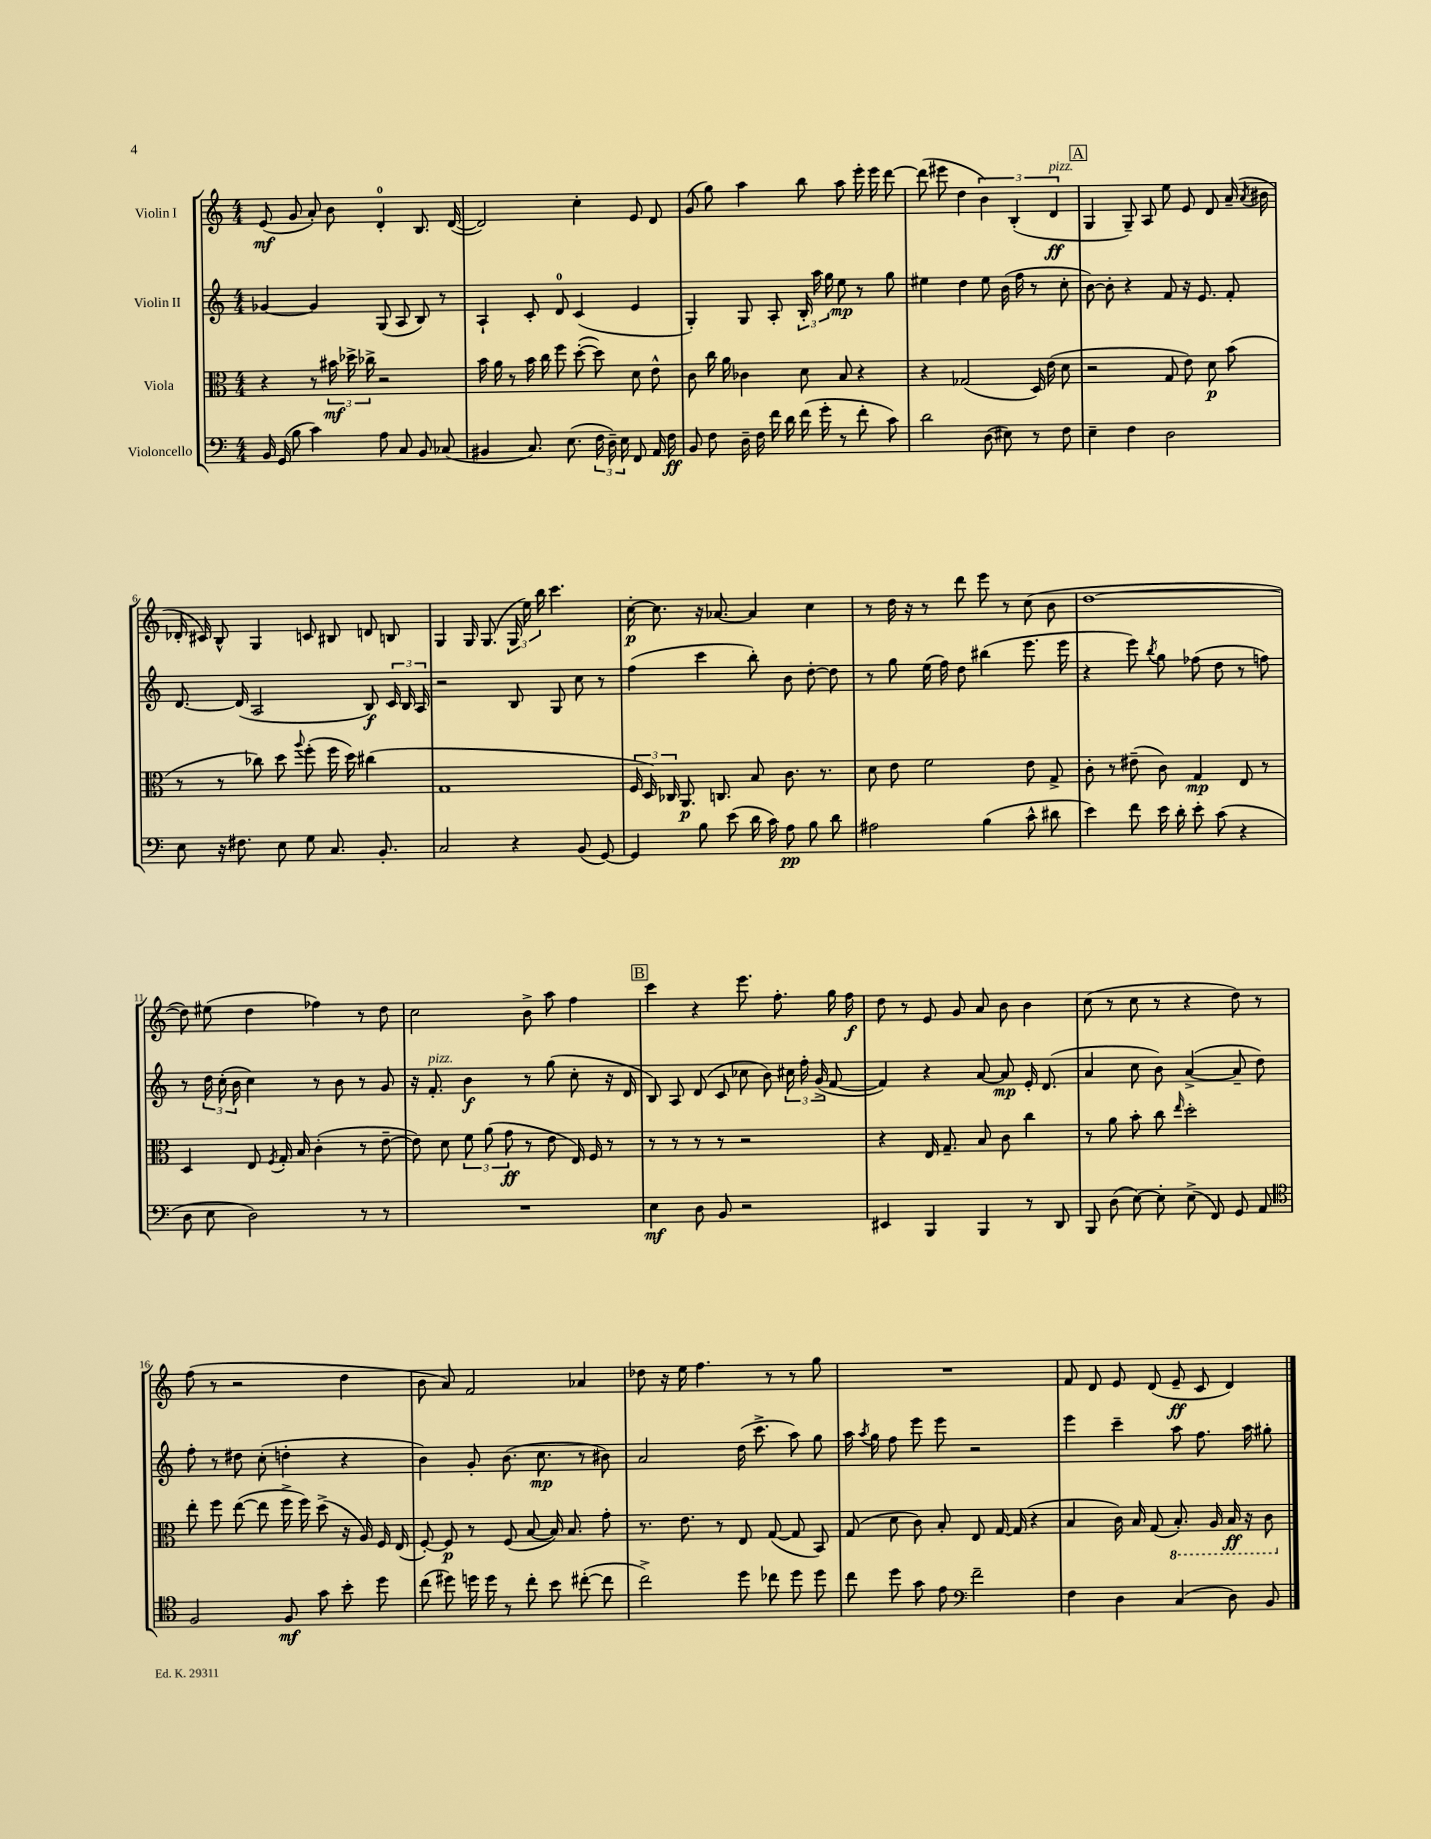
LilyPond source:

<<
\new StaffGroup <<
\new Staff = "s0" \with { instrumentName = "Violin I" } {
    \clef treble \key c \major \numericTimeSignature \time 4/4
    \autoBeamOff e'8\mf( g'8 a'8-.) b'8 d'4-0-. b8. d'16~( |
    d'2) c''4-. e'8 d'8 |
    g'8( g''8) a''4 b''8 a''8 e'''16-. e'''16 d'''8~ |
    d'''8( eis'''8 d''4 \tuplet 3/2 { b'4) b4-.( d'4\ff^\markup { \italic "pizz." } } |
    \mark \markup { \box "A" } g4 g8--) a8 e''8 e'8 d'8 a'16--( \acciaccatura { a'8 } bis'16 |
    des'16-. cis'16) b8-^ g4 c'8 bis8 d'8 b8 |
    g4 g16 g8.( \tuplet 3/2 { g16 e''16) b''16 } c'''4. |
    c''16~-.\p c''8. r16 aes'8.~ aes'4 c''4 |
    r8 d''16 r16 r8 d'''8 e'''8 r8 c''8( b'8 |
    d''1~ |
    d''8) eis''8( d''4 fes''4) r8 d''8 |
    c''2 b'8-> a''8 f''4 |
    \mark \markup { \box "B" } c'''4 r4 e'''8. f''8.-. g''16 f''16\f |
    d''8 r8 e'8 g'8 a'8 b'8 b'4 |
    c''8( r8 c''8 r8 r4 d''8) r8 |
    f''8( r8 r2 d''4 |
    b'8 a'8) f'2 aes'4 |
    des''8 r16 e''16 f''4. r8 r8 g''8 |
    R1 |
    f'8 d'8 e'8 d'8( e'8--\ff c'8 d'4) \bar "|." |
}
\new Staff = "s1" \with { instrumentName = "Violin II" } {
    \clef treble \key c \major \numericTimeSignature \time 4/4
    \autoBeamOff ges'4~ ges'4 g8( a8 b8) r8 |
    a4-! c'8-. d'8-0 c'4( e'4 |
    g4-.) g8 a8-. \tuplet 3/2 { b16-. a''16 g''16 } e''8\mp r8 g''8 |
    eis''4 d''4 eis''8 b'16( f''16 r8 c''8-. |
    \mark \markup { \box "A" } b'8~) b'8-. r4 f'8 r16 e'8. f'8-. |
    d'8.~ d'16( a2 b8\f) \tuplet 3/2 { c'16 b16 a16 } |
    r2 b8 g8 c''8 r8 |
    f''4( c'''4 b''8-.) b'8 d''8~-. d''8 |
    r8 g''8 e''16( f''16) d''8 bis''4( e'''8. e'''16 |
    r4 e'''8) \acciaccatura { b''8 } g''8 fes''8( d''8 r8 f''8) |
    r8 \tuplet 3/2 { d''16 c''16-.( b'16 } c''4) r8 b'8 r8 g'8 |
    r16 f'8.-.^\markup { \italic "pizz." } b'4\f r8 g''8( c''8-. r16 d'16 |
    \mark \markup { \box "B" } b8) a8 d'8( c'8 ces''8 b'8) \tuplet 3/2 { cis''16 f''16-. g'16->( } f'8~ |
    f'4) r4 a'8~ a'8\mp e'16-. d'8.( |
    a'4 c''8 b'8) a'4~->( a'8-- d''8) |
    f''8-. r8 dis''8 c''8-.( d''4-. r4 |
    b'4) g'8-. b'8.( c''8.\mp r8 bis'8) |
    a'2 d''16( c'''8.-> a''8) g''8 |
    a''16 \acciaccatura { a''8 } g''16 f''8 e'''8 e'''8 r2 |
    e'''4 c'''4-- a''8 f''8. a''16 gis''8-. \bar "|." |
}
\new Staff = "s2" \with { instrumentName = "Viola" } {
    \clef alto \key c \major \numericTimeSignature \time 4/4
    \autoBeamOff r4 r8 \tuplet 3/2 { bis'16\mf des''16-> ces''16-> } r2 |
    b'16 a'16 r8 b'16 c''16 f''8 d''8~-.( d''8) d'8 e'8-^ |
    c'8 c''16 a'16 ces'4 d'8 b8 r4 |
    r4 ges2( d16) e'16( d'8 |
    \mark \markup { \box "A" } r2 g8 e'8) d'8\p b'8( |
    r8 r8 ces''8) d''8 \appoggiatura { a''8 } f''8-.( f''16 d''16) cis''4( |
    g1 |
    \tuplet 3/2 { f16 d16) ces16 } a,8.\p c8. b8 c'8. r8. |
    d'8 e'8 f'2 e'8 g8-> |
    c'8-. r8 eis'8--( c'8) g4\mp e8 r8 |
    d4 e8 \acciaccatura { f8 } g16-. b16 c'4-.( r8 e'8~-- |
    e'8) d'8 \tuplet 3/2 { f'8 a'8( g'8\ff } r8 e'8 e16) f16 r8 |
    \mark \markup { \box "B" } r8 r8 r8 r8 r2 |
    r4 e16 g8.-- b8 c'8 c''4 |
    r8 a'8 b'8-. c''8 \grace { e''16 } d''2-. |
    e''8-. f''8 e''8~( e''8 f''16-> f''16) d''8->( r16 a16) f16 e16( |
    f8~-.) f8\p r8 f8( b8~ b16) b8. g'8-. |
    r8. e'8. r8 e8 g8~( g8 b,8) |
    g8( d'8 c'8) b8-. e8 g16~ g16( r4 |
    b4 c'16) b16 g8( \ottava #-1 b,8.-.) a,16 b,16\ff r16 c8 \ottava #0 \bar "|." |
}
\new Staff = "s3" \with { instrumentName = "Violoncello" } {
    \clef bass \key c \major \numericTimeSignature \time 4/4
    \autoBeamOff b,16 g,16( b8 c'4) a8 c8 b,8 ces8( |
    bis,4 c8.) e8.( \tuplet 3/2 { f16 d16--) e16 } f,8 a,16 f16\ff |
    b,8 f8 d16-- f16 f'16 d'16 f'16( g'16-. r8 f'8-. c'8) |
    d'2 d8( eis8) r8 f8 |
    \mark \markup { \box "A" } e4-- f4 d2 |
    e8 r16 fis8. e8 g8 c8. b,8.-. |
    c2 r4 b,8( g,8~) |
    g,4 b8 e'8( d'16 c'16) a8\pp b8 d'8 |
    ais2 b4( c'8-^ dis'8 |
    e'4) f'8 e'16 d'16-. e'8-. c'8( r4 |
    d8 e8 d2) r8 r8 |
    R1 |
    \mark \markup { \box "B" } e4\mf d8 b,8 r2 |
    eis,4 b,,4 b,,4 r8 d,8 |
    b,,8 d8( e8~) e8-. e8->( f,8) g,8 a,8 |
    \clef tenor f2 f8\mf g'8 b'8-. d''8 |
    c''8( dis''8) d''16 d''16 r8 c''8-. b'8 cis''8~-.( cis''8 |
    c''2->) d''8 ces''8 d''8 d''8 |
    c''8 d''8 g'8 e'8 \clef bass f'2-- |
    f4 d4 c4( d8) b,8 \bar "|." |
}
>>
>>
